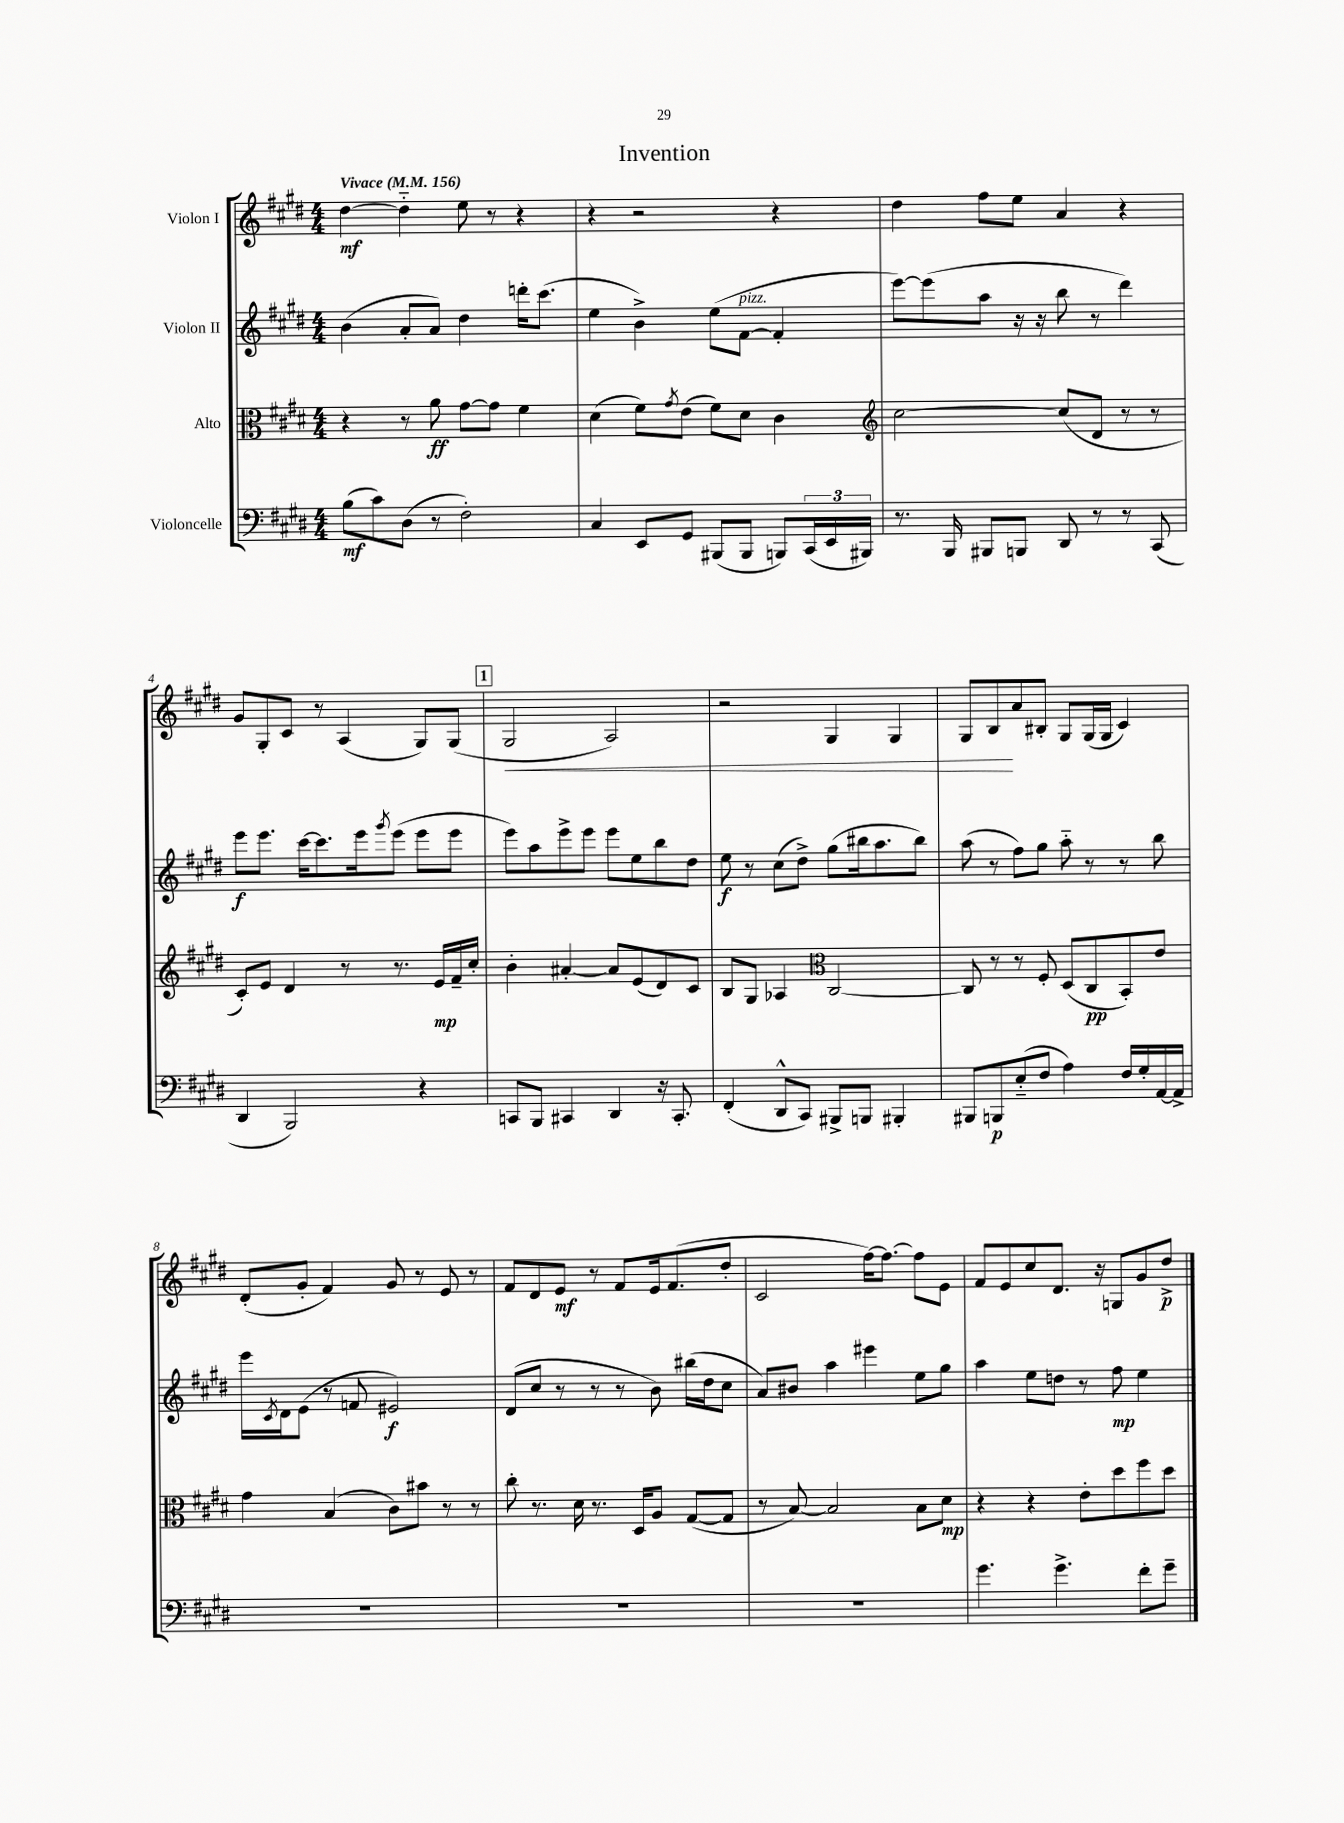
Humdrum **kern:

**kern	**kern	**kern	**kern
*staff4	*staff3	*staff2	*staff1
*clefF4	*clefC3	*clefG2	*clefG2
*k[f#c#g#d#]	*k[f#c#g#d#]	*k[f#c#g#d#]	*k[f#c#g#d#]
*M4/4	*M4/4	*M4/4	*M4/4
*MM156	*MM156	*MM156	*MM156
(8B	4r	(4b	[4dd#
8c#)	.	.	.
(8D#	8r	8a'	4dd#'~]
8r	8a	8a)	.
2F#')	[8g#	4dd#	8ee
.	8g#]	.	8r
.	4f#	16ddd'	4r
.	.	(8.ccc#	.
=	=	=	=
4C#	(4d#	4ee	4r
8EE	8f#)	4b^)	2r
.	8qg#	.	.
8GG#	(8e	.	.
(8BBB#	8f#)	(8ee	.
8BBB#	8d#	[8f#	.
8BBB)	4c#	4f#']	4r
(24CC#	.	.	.
24EE	.	.	.
24BBB#)	.	.	.
=	=	=	=
*	*clefG2	*	*
8.r	[2cc#	[8eee)	4dd#
.	.	(8eee]	.
16BBB	.	.	.
8BBB#	.	8aa	8ff#
8BBB	.	16r	8ee
.	.	16r	.
8DD#	(8cc#]	8bb	4a
8r	8d#	8r	.
8r	8r	4ddd#)	4r
(8CC#	8r	.	.
=	=	=	=
4DD#	8c#')	8eee	8g#
.	8e	8.eee	8G#'
2BBB)	4d#	.	8c#
.	.	[16ccc#	.
.	.	8.ccc#]	8r
.	8r	.	(4A
.	.	16eee	.
.	.	8qggg#	.
.	8.r	(8eee	.
4r	.	8eee	8G#)
.	16e	.	.
.	16f#~	8eee	(8G#
.	16cc#'	.	.
=	=	=	=
8CC	4b'	8eee)	2G#
8BBB	.	8aa	.
4CC#	[4a#'	8eee^	.
.	.	8eee	.
4DD#	8a#]	8eee	2A)
.	(8e	8ee	.
16r	8d#)	8bb	.
8.CC#'	.	.	.
.	8c#	8dd#	.
=	=	=	=
(4FF#'	8B	8ee	2r
.	8G#	8r	.
8DD#^^	4A-	(8cc#	.
8CC#)	.	8dd#^)	.
*	*clefC3	*	*
8BBB#^	[2C#	(8gg#	4G#
8BBB	.	16bb#	.
.	.	8.aa	.
4BBB#'	.	.	4G#
.	.	8bb#)	.
=	=	=	=
8BBB#	8C#]	(8aa	8G#
8BBB	8r	8r	8B
(8E'~	8r	8ff#)	8a
8F#	8F#'	8gg#	8B#'
4A)	(8D#	8aa'~	8G#
.	8C#	8r	(16G#
.	.	.	16G#
16F#	8BB')	8r	4c#)
16G#'	.	.	.
[16AA	8e	8bb	.
16AA^]	.	.	.
=	=	=	=
1r	4g#	16eee	(8d#'
.	.	8qc#	.
.	.	16d#	.
.	.	(8e	8g#'
.	(4B	8r	4f#)
.	.	8f	.
.	8c#)	2e#)	8g#
.	8b#	.	8r
.	8r	.	8e
.	8r	.	8r
=	=	=	=
1r	8cc#'	(8d#	8f#
.	8.r	8cc#	8d#
.	.	8r	8e
.	16d#	.	.
.	8.r	8r	8r
.	.	8r	8f#
.	16D#	.	.
.	8A	8b)	16e
.	.	.	(8.f#
.	([8G#	(16bb#	.
.	.	16dd#	.
.	8G#]	8cc#	8dd#'
=	=	=	=
1r	8r	8a)	2c#
.	[8B)	8b#	.
.	2B]	4aa	.
.	.	4eee#	[16ff#)
.	.	.	8.ff#_
.	8B	8ee	8ff#]
.	8d#	8gg#	8e
=	=	=	=
4.g#	4r	4aa	8f#
.	.	.	8e
.	4r	8ee	8cc#
4.g#^	.	8dd	8.d#
.	8e'	8r	.
.	.	.	16r
.	8dd#	8ff#	8G
8f#'	8ff#	4ee	8g#
8g#~	8dd#	.	8dd#^
==	==	==	==
*-	*-	*-	*-
